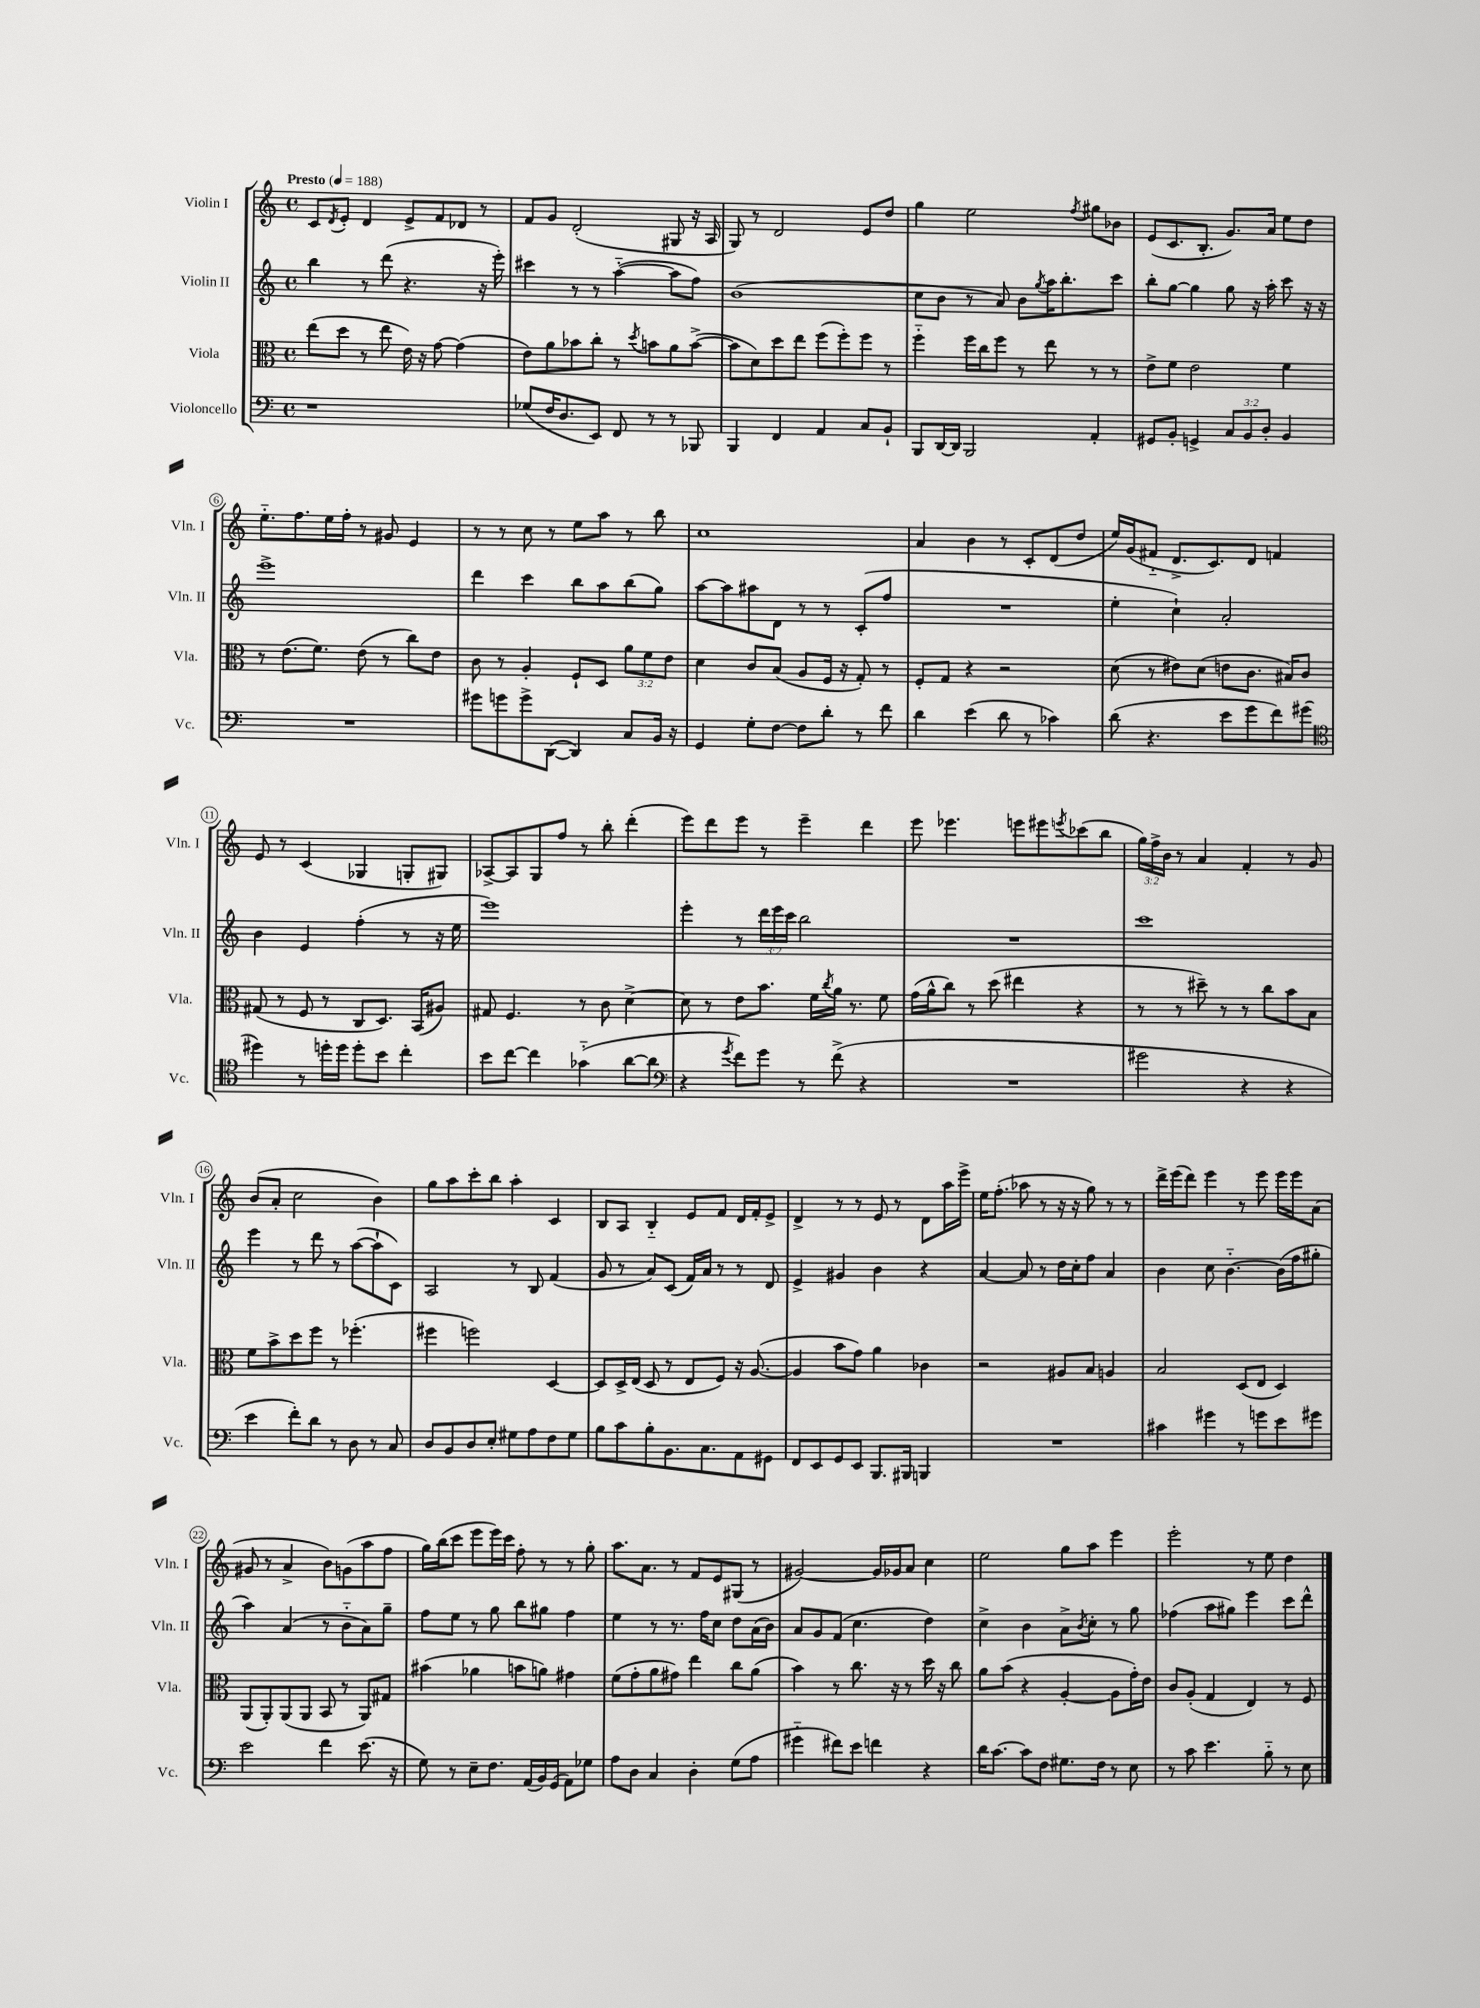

**kern	**kern	**kern	**kern
*staff4	*staff3	*staff2	*staff1
*clefF4	*clefC3	*clefG2	*clefG2
*k[]	*k[]	*k[]	*k[]
*M4/4	*M4/4	*M4/4	*M4/4
*met(c)	*met(c)	*met(c)	*met(c)
*MM188	*MM188	*MM188	*MM188
1r	(8ee	4bb	8c
.	.	.	8qd
.	8dd	.	8e'
.	8r	8r	4d
.	8ee	(8ddd	.
.	16e)	4.r	8e^
.	16r	.	.
.	[8g	.	8f
.	(4g]	.	8d-
.	.	16r	8r
.	.	16eee')	.
=	=	=	=
(8G-	8e)	4ccc#	8f
16F	8a	.	8g
8.D	.	.	.
.	8b-	8r	(2d'
8EE)	8cc'	8r	.
8FF	8r	([4aa'~	.
.	8qdd	.	.
8r	8b	.	.
8r	8a	8aa]	8G#
8BBB-	([8b^	8ff)	16r
.	.	.	16A
=	=	=	=
4BBB	8b]	(1b	8G)
.	8d)	.	8r
4FF	8dd	.	2d
.	8ee	.	.
4AA	(8ff	.	.
.	8ff')	.	.
8C	8ff	.	8e
8BB`	8r	.	8dd
=	=	=	=
8BBB	4ff'~	8cc	4gg
[16DD	.	8b	.
16DD]	.	.	.
2BBB	16ff	8r	2ee
.	16cc	.	.
.	8ff	8a)	.
.	8r	8b	.
.	.	8qgg	.
.	8ee	16aa	.
.	.	8.bb'	.
.	.	.	8qff
4AA'	8r	.	8gg#
.	8r	8ccc	8b-
=	=	=	=
8GG#	8e^	8bb'	(8e
8BB'	8f	[8gg	8.c
4GG^	2e	4gg]	.
.	.	.	8.B'
12C	.	8gg	8.g)
12BB	.	.	.
.	.	16r	.
12D'	.	.	.
.	.	16aa'	16a
4BB	4f	8ccc	8ee
.	.	16r	8dd
.	.	16r	.
=	=	=	=
1r	8r	1eee^	8.ee'~
.	(8.e	.	.
.	.	.	8.ff
.	8.f)	.	.
.	.	.	16ee
.	.	.	16ff'
.	(8e	.	8r
.	8r	.	8g#
.	8cc)	.	4e
.	8e	.	.
=	=	=	=
8g#	8c	4ddd	8r
8g	8r	.	8r
8g^	4A'	4ccc	8cc
([8DD	.	.	8r
4DD])	8F`	8bb	8ee
.	8D	8aa	8aa
8C	12a	(8bb	8r
.	12f	.	.
16BB	.	8gg)	8bb
.	12e	.	.
16r	.	.	.
=	=	=	=
4GG	4d	[8aa	1cc
.	.	8aa]	.
8G'	8c	8aa#	.
[8F	(8B	8d	.
8F]	8A	8r	.
8d'	16F	8r	.
.	16r	.	.
8r	8G')	(8c'	.
8f	8r	8ff	.
=	=	=	=
4d	8F'	1r	4a
.	8G	.	.
(4e	4r	.	4b
8d	2r	.	8r
8r	.	.	8c'
4c-)	.	.	(8d
.	.	.	8dd
=	=	=	=
(8d	(8d	4ee'	16ee)
.	.	.	(16g
4.r	8r	.	8f#'~
.	8e#)	4cc`)	8.d^
.	(8d	.	.
.	.	.	8.c)
8e	8e	2a'	.
8g	8.c	.	8d
8f)	.	.	4f
.	16B#)	.	.
(8g#	8c	.	.
=	=	=	=
*clefC4	*	*	*
4dd#)	(8G#	4b	8e
.	8r	.	8r
8r	8F	4e	(4c
16dd'	8r	.	.
16dd	.	.	.
8dd'	8C	(4ff'	4G-
8b	8.D)	.	.
4cc'	.	8r	8G'
.	(16BB	.	.
.	8A#)	16r	8G#)
.	.	16ee	.
=	=	=	=
8b	8G#	1eee)	[8A-^
[8cc	4.F	.	8A-]
4cc]	.	.	8G
.	.	.	8ff
(4g-'~	8r	.	8r
.	8c	.	8bb'
[8a	[4d^	.	(4ddd'
8a]	.	.	.
=	=	=	=
*clefF4	*	*	*
4r	8d]	4eee'	8eee)
.	8r	.	8ddd
8qg	.	.	.
8f)	8e	8r	8eee
8g	8.b	24ddd	8r
.	.	24eee	.
.	.	24ccc	.
8r	.	2bb	4eee~
.	16f	.	.
.	8qcc	.	.
(8f^	16a	.	.
.	8.r	.	.
4r	.	.	4ddd
.	8f	.	.
=	=	=	=
1r	(16g	1r	8eee
.	16a^^	.	.
.	8cc)	.	4.eee-
.	8r	.	.
.	(8dd	.	.
.	4ee#	.	8eee
.	.	.	8eee#
.	.	.	8qeee
.	4r	.	(8ccc-
.	.	.	8bb
=	=	=	=
2g#	8r	1ccc	24gg)
.	.	.	24ff^
.	.	.	24b
.	8r	.	8r
.	8dd#~)	.	4a
.	8r	.	.
4r	8r	.	4f'
.	8cc	.	.
4r	8b	.	8r
.	8B	.	8g
=	=	=	=
4e	8f	4eee	(8b
.	8b^	.	8a'
8f')	8dd	8r	2cc
8d	8ff	8ddd	.
8r	8r	8r	.
8D	(4.ff-'	([8aa	.
8r	.	8aa`]	4b)
8C	.	8c)	.
=	=	=	=
8D	4ff#	2A	8gg
8BB	.	.	8aa
8D	2ff)	.	8ccc'
8E'	.	.	8bb
8G#	.	8r	4aa'
8A	.	8B	.
8F	[4D	(4f	4c
8G#	.	.	.
=	=	=	=
8B	8D]	8g	8B
8c	16D^	8r	8A
.	(16E	.	.
8B'	8D	8a)	4B'~
8.BB	8r	(8c	.
.	8E	16f)	8e
8.C	.	16a	.
.	8F)	8r	8f
8AA	16r	8r	16d
.	([8.A	.	16f'
8GG#	.	8d	8e^
=	=	=	=
8FF	4A]	4e^	4d^
8EE	.	.	.
8GG	8b	4g#	8r
8EE	8g)	.	8r
8.BBB	4a	4b	8e
.	.	.	8r
16BBB#	.	.	.
4BBB	4c-	4r	8d
.	.	.	16aa
.	.	.	16eee^
=	=	=	=
1r	2r	[4a	16ee
.	.	.	(8.ff'
.	.	8a]	8aa-
.	.	8r	8r
.	8A#	16dd	16r
.	.	16cc'	16r
.	8B	8ff	8gg)
.	4A	4a	8r
.	.	.	8r
=	=	=	=
4c#	2B	4b	16ddd^
.	.	.	(16eee
.	.	.	8ddd)
4g#	.	8cc	4eee
.	.	[4.b'~	.
8r	(8D	.	8r
8g	8E	.	8eee
8e	4D)	(16b]	16eee
.	.	16ff	16eee
8g#	.	8gg#'	(8a
=	=	=	=
2e	(8AA	4aa)	8g#
.	8AA')	.	8r
.	(8AA	(4a	4a^
.	8AA	.	.
4f	8BB	8r	8b)
.	8r	8b'~	(8g
(8.e	8AA)	8a)	8aa
.	8G#	8gg~	8ff
16r	.	.	.
=	=	=	=
8G)	(4b#	8ff	16gg)
.	.	.	(16bb
8r	.	8ee	8ccc
8E~	4a-	8r	8eee
8.F	.	8gg	16eee)
.	.	.	16ccc
.	8b	8bb	8ff'
(16AA	.	.	.
16BB)	8a)	8gg#	8r
(16GG	.	.	.
8AA)	4g#	4ff	8r
8G-	.	.	8gg'
=	=	=	=
8A	(8f	4ee	8.aa
8D	8g'	.	.
.	.	.	8.a
4C	8a	8r	.
.	8g#)	8.r	8r
4D'	4ee	.	8f
.	.	16ff	.
.	.	8cc	8e
(8G	8cc	8dd	(8G#
8A	(8a	(16a	8r
.	.	16b)	.
=	=	=	=
4g#'~	4b)	8a	[2g#)
.	.	8g	.
8f#)	8r	(8f	.
8e	8.cc	4.cc	.
4f	.	.	16g#]
.	16r	.	16g-
.	8r	.	8a
4r	16dd	4dd)	4cc
.	16r	.	.
.	8cc	.	.
=	=	=	=
16d	8a	4cc^	2ee
[8.c	.	.	.
.	(8b	.	.
8c]	4r	4b	.
8F	.	.	.
8.G#	[4A'	8a^	8gg
.	.	8qb	.
.	.	8cc'	8aa
16F	.	.	.
8r	8A]	8r	4eee
8E	16g')	8gg	.
.	16e	.	.
=	=	=	=
8r	8c	(4ff-	2eee'
8c	(8A'	.	.
4.e	4G	8aa	.
.	.	8gg#)	.
.	4E)	4eee	8r
8B'~	.	.	8ee
8r	8r	8ccc	4dd
8E	8F	8ddd^^	.
==	==	==	==
*-	*-	*-	*-
